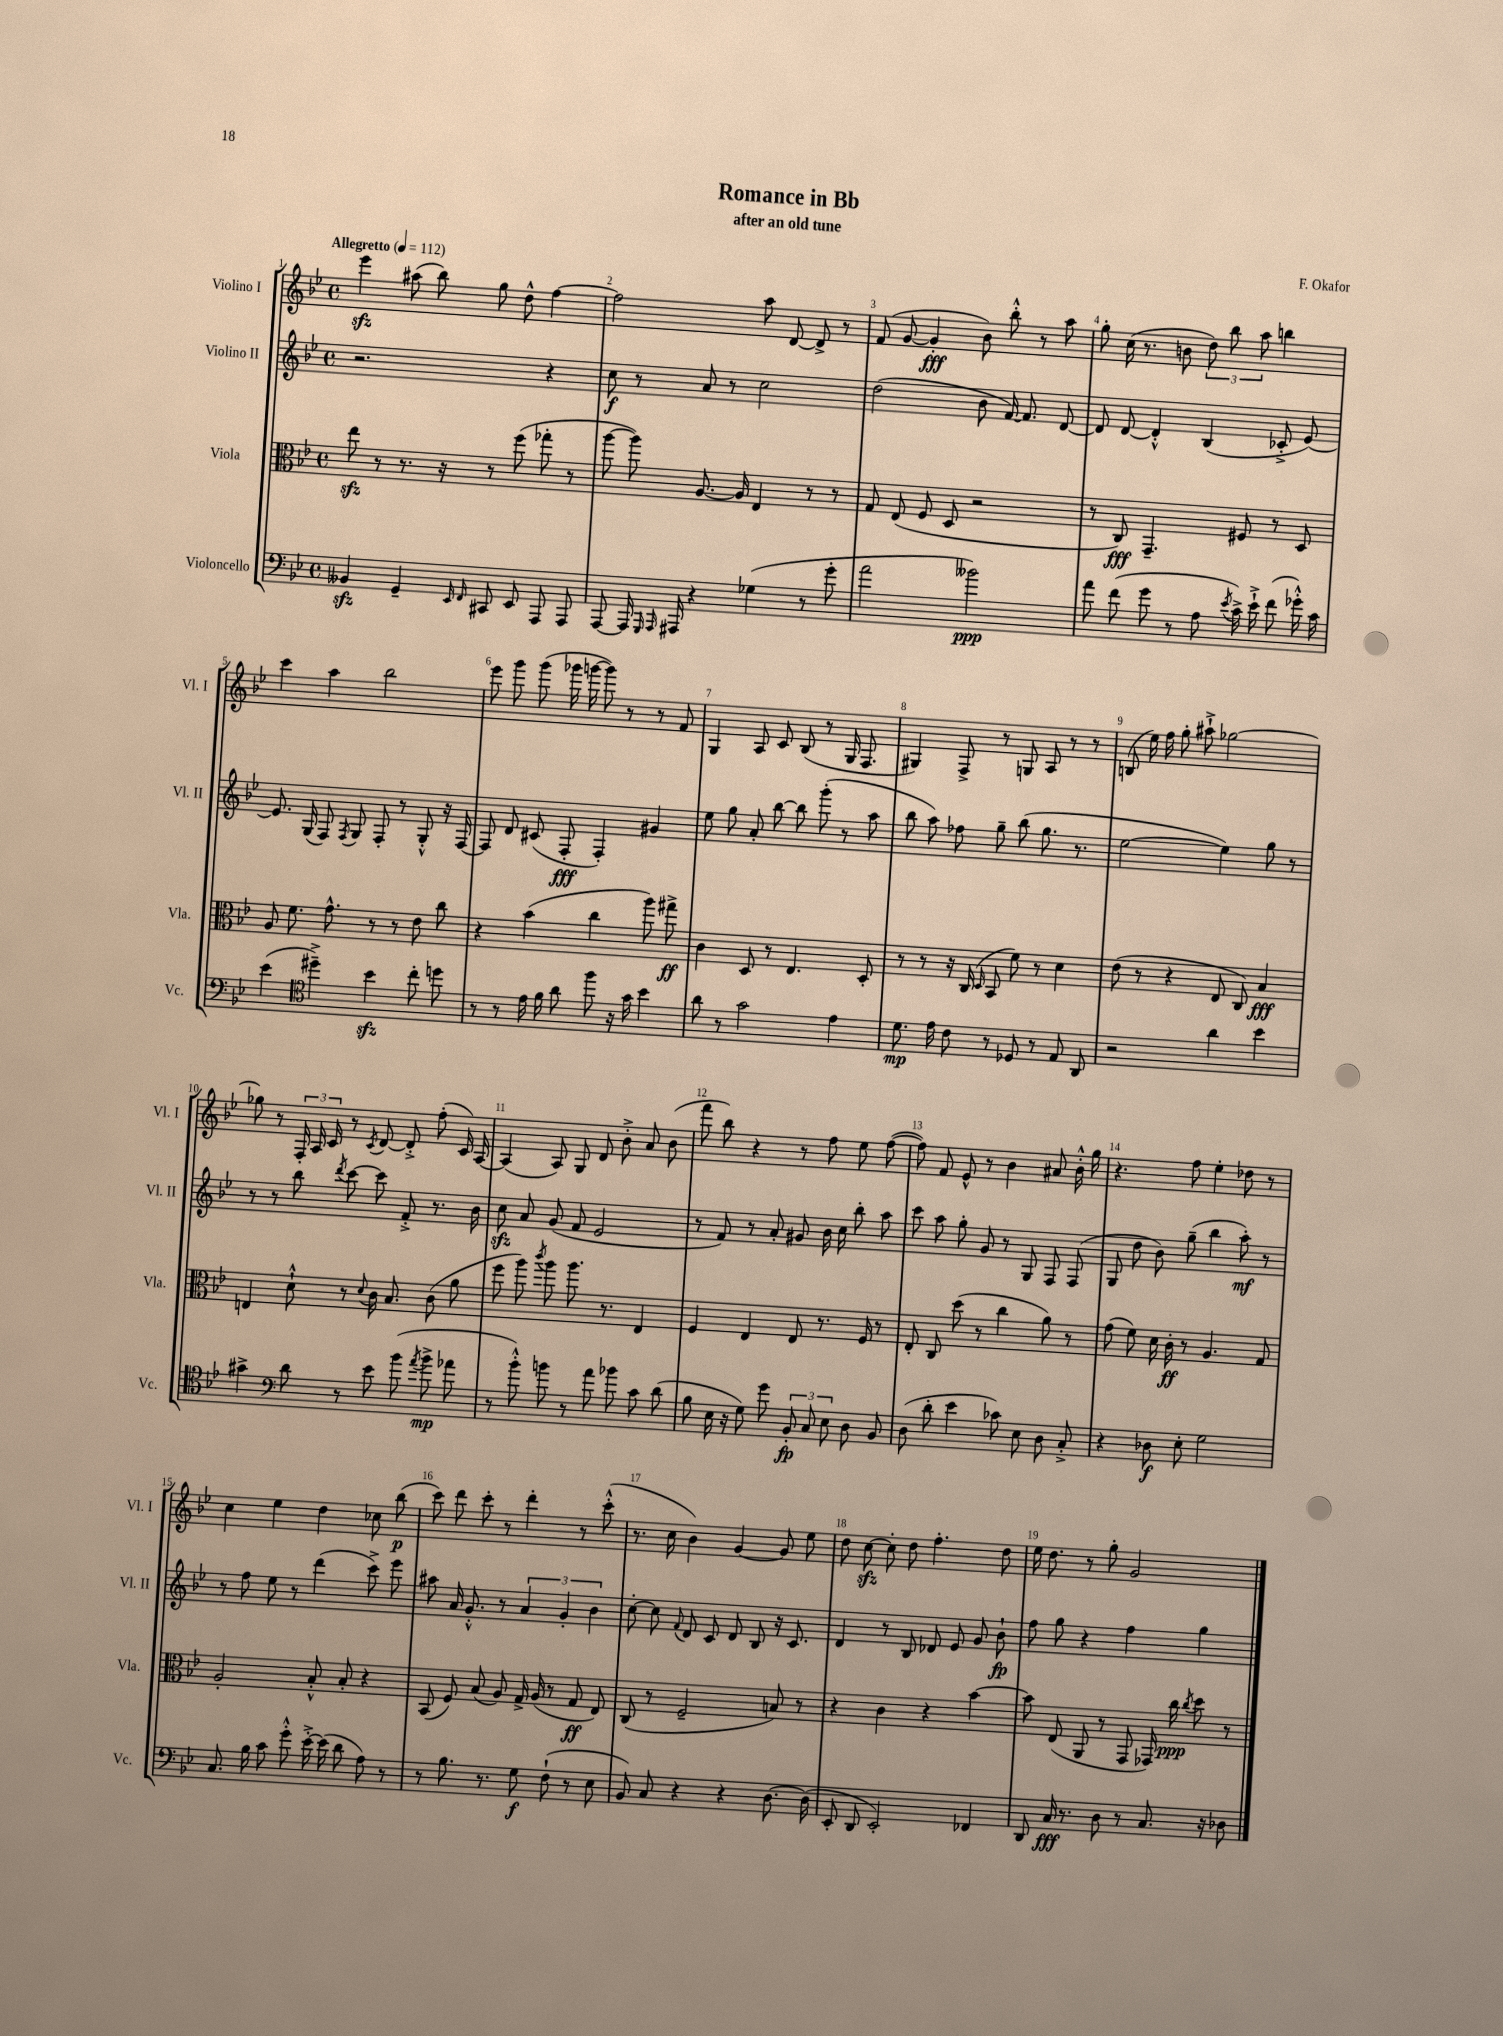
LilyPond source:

\header { title = "Romance in Bb" composer = "F. Okafor" subtitle = "after an old tune" }
<<
\new StaffGroup <<
\new Staff = "s0" \with { instrumentName = "Violino I" shortInstrumentName = "Vl. I" } {
    \clef treble \key bes \major \defaultTimeSignature \time 4/4 \tempo "Allegretto" 4 = 112
    \autoBeamOff ees'''4\sfz ais''8( bes''8) g''8 d''8-^ f''4~ |
    f''2 a''8 d'8~ d'8-> r8 |
    f'8( g'8~ g'4-.\fff bes'8) bes''8-.-^ r8 a''8 |
    g''8-. c''16( r8. b'8 \tuplet 3/2 { d''8) bes''8 a''8 } b''4 |
    c'''4 a''4 bes''2 |
    ees'''8 g'''8 g'''8( ges'''16 g'''16~ g'''8) r8 r8 f'8 |
    g4 a8 c'8 bes8( r8 g16 f8. |
    gis4) f8-> r8 g8 a8 r8 r8 |
    b8( ees''16) f''16 g''8-. ais''8-!-> ges''2~ |
    ges''8 r8 \tuplet 3/2 { f16-. a16 c'16 } r8 \acciaccatura { c'8 } d'8~ d'8-.-> f''8-.( c'16) a16~ |
    a4( a8) g8 d'8 bes'8-.-> a'8 bes'8( |
    f'''8 bes''8) r4 r8 f''8 ees''8 f''8~( |
    f''8) f'8 ees'8-^ r8 bes'4 ais'8 bes'16-.-^ g''16 |
    r4. f''8 ees''4-. des''8 r8 |
    c''4 ees''4 d''4 ces''8 bes''8\p( |
    c'''8) d'''8 c'''8-. r8 d'''4-. r8 c'''8-.-^( |
    r8. c''16 bes'4) g'4~ g'8 ees''8 |
    d''8 c''8~\sfz c''8-. d''8 f''4.-. d''8 |
    ees''16 d''8. r8 g''8-. g'2 \bar "|." |
}
\new Staff = "s1" \with { instrumentName = "Violino II" shortInstrumentName = "Vl. II" } {
    \clef treble \key bes \major \defaultTimeSignature \time 4/4
    \autoBeamOff r2. r4 |
    c''8\f r8 a'8 r8 c''2 |
    d''2( bes'8 f'16~) f'8. d'8~ |
    d'8 d'8~ d'4-.-^ bes4( ces'8-.-> ees'8~) |
    ees'8. g16( f8) \acciaccatura { f8 } g8 f8-. r8 g8-.-^ r16 f16~ |
    f8 d'8 cis'8( f8-.\fff f4-.) gis'4 |
    ees''8 g''8 a'8-. bes''8~ bes''8 g'''8-.( r8 a''8 |
    bes''8 a''8) fes''8 g''8-- bes''8( g''8. r8. |
    ees''2~ ees''4) g''8 r8 |
    r8 r8 bes''8 \acciaccatura { d'''8 } c'''8~ c'''8 f'8-.-> r8. bes'16 |
    c''8\sfz a'8 g'8( f'8 ees'2 |
    r8 f'8) r8 a'8-. gis'8 bes'16 c''16 bes''8-. a''8 |
    c'''8 a''8 g''8-. g'8 r8 g8 f8 f8( |
    g8 d''8 bes'8) g''8--( bes''4 a''8-.\mf) r8 |
    r8 f''8 ees''8 r8 d'''4( c'''8->) ees'''8 |
    ais''8 a'16 g'8.-.-^ r8 \tuplet 3/2 { a'4 g'4-. bes'4 } |
    c''8~-. c''8 \appoggiatura { f'8 } d'8 c'8 d'8 bes8 r16 c'8. |
    d'4 r8 bes8 des'8 ees'8 g'8 bes'8-!\fp |
    f''8 g''8 r4 f''4 g''4 \bar "|." |
}
\new Staff = "s2" \with { instrumentName = "Viola" shortInstrumentName = "Vla." } {
    \clef alto \key bes \major \defaultTimeSignature \time 4/4
    \autoBeamOff ees''8\sfz r8 r8. r16 r8 f''8( ges''8-. r8 |
    a''8~ a''8) a8.~ a16 ees4 r8 r8 |
    g8 ees8( f8 d8 r2 |
    r8 c8\fff) g,4.-- fis8 r8 d8 |
    a8 f'8. g'8.-^ r8 r8 ees'8 c''8 |
    r4 bes'4( c''4 a''8) gis''8->\ff |
    c'4 d8 r8 ees4. d8-. |
    r8 r8 r16 c16( \grace { d16 } bes,8 f'8) r8 d'4 |
    ees'8( r8 r4 ees8 c8) bes4\fff |
    e4 d'8-!-^ r8 \appoggiatura { d'8 } c'16 bes8. c'8( a'8 |
    f''8 a''8) \acciaccatura { c'''8 } a''8 a''8. r8. ees4 |
    f4 ees4 ees8 r8. f16 r8 |
    ees8-. c8 d''8( r8 c''4 a'8) r8 |
    g'8( f'8) d'16 c'16-.\ff r8 a4. g8 |
    a2-. bes8-.-^ bes8-. r4 |
    bes,8( f8) bes8( a8) g16-> a16( r8 g8\ff ees8) |
    c8( r8 f2-- b8) r8 |
    r4 c'4 r4 bes'4~ |
    bes'8 ees8( a,8 r8 g,8 ges,16) c''16\ppp \acciaccatura { c''8 } d''8 r8 \bar "|." |
}
\new Staff = "s3" \with { instrumentName = "Violoncello" shortInstrumentName = "Vc." } {
    \clef bass \key bes \major \defaultTimeSignature \time 4/4
    \autoBeamOff beses,4\sfz g,4-- \grace { ees,16 f,16 } cis,8 ees,8 a,,8 a,,8 |
    a,,8~ a,,16 \grace { g,,16 a,,16 } ais,,16 r4 ges4( r8 g'8-. |
    a'2 beses'2\ppp) |
    a'8 f'8( g'8 r8 a8 \acciaccatura { ees'8 } c'16->) ees'16-!-> f'8( ges'16-.-^) c'16 |
    ees'4( \clef tenor dis''4--->) bes'4\sfz c''8-. d''8 |
    r8 r8 ees'16 f'16 a'8 f''8 r16 g'16 bes'4 |
    a'8 r8 g'2 ees'4 |
    d'8.\mp ees'16 c'8 r8 des8 r8 ees8 a,8 |
    r2 a'4 bes'4 |
    gis'4-> \clef bass d'8 r8 ees'8 bes'8( \acciaccatura { a'8 } bes'8->\mp aes'8 |
    r8 bes'8-.-^) b'8 r8 a'8 bes'8 c'8 d'8( |
    bes8 ees16 r16 g8) g'8 \tuplet 3/2 { bes,8-.\fp c8 ees8 } d8 bes,8 |
    d8( d'8-. ees'4 ces'8) ees8 d8 c8-.-> |
    r4 des8\f ees8-. g2 |
    c8. bes16 c'8 g'8-.-^ ees'16~-.-> ees'16( d'8 a8) r8 |
    r8 bes8. r8. g8\f f8-!( r8 ees8 |
    bes,8) c8 r4 r4 d8.~ d16( |
    ees,8-. d,8 ees,2-.) fes,4 |
    d,8 c16\fff r8. d8 r8 c8. r16 des8 \bar "|." |
}
>>
>>
\layout { \context { \Score \override BarNumber.break-visibility = ##(#f #t #t) barNumberVisibility = #all-bar-numbers-visible } }
